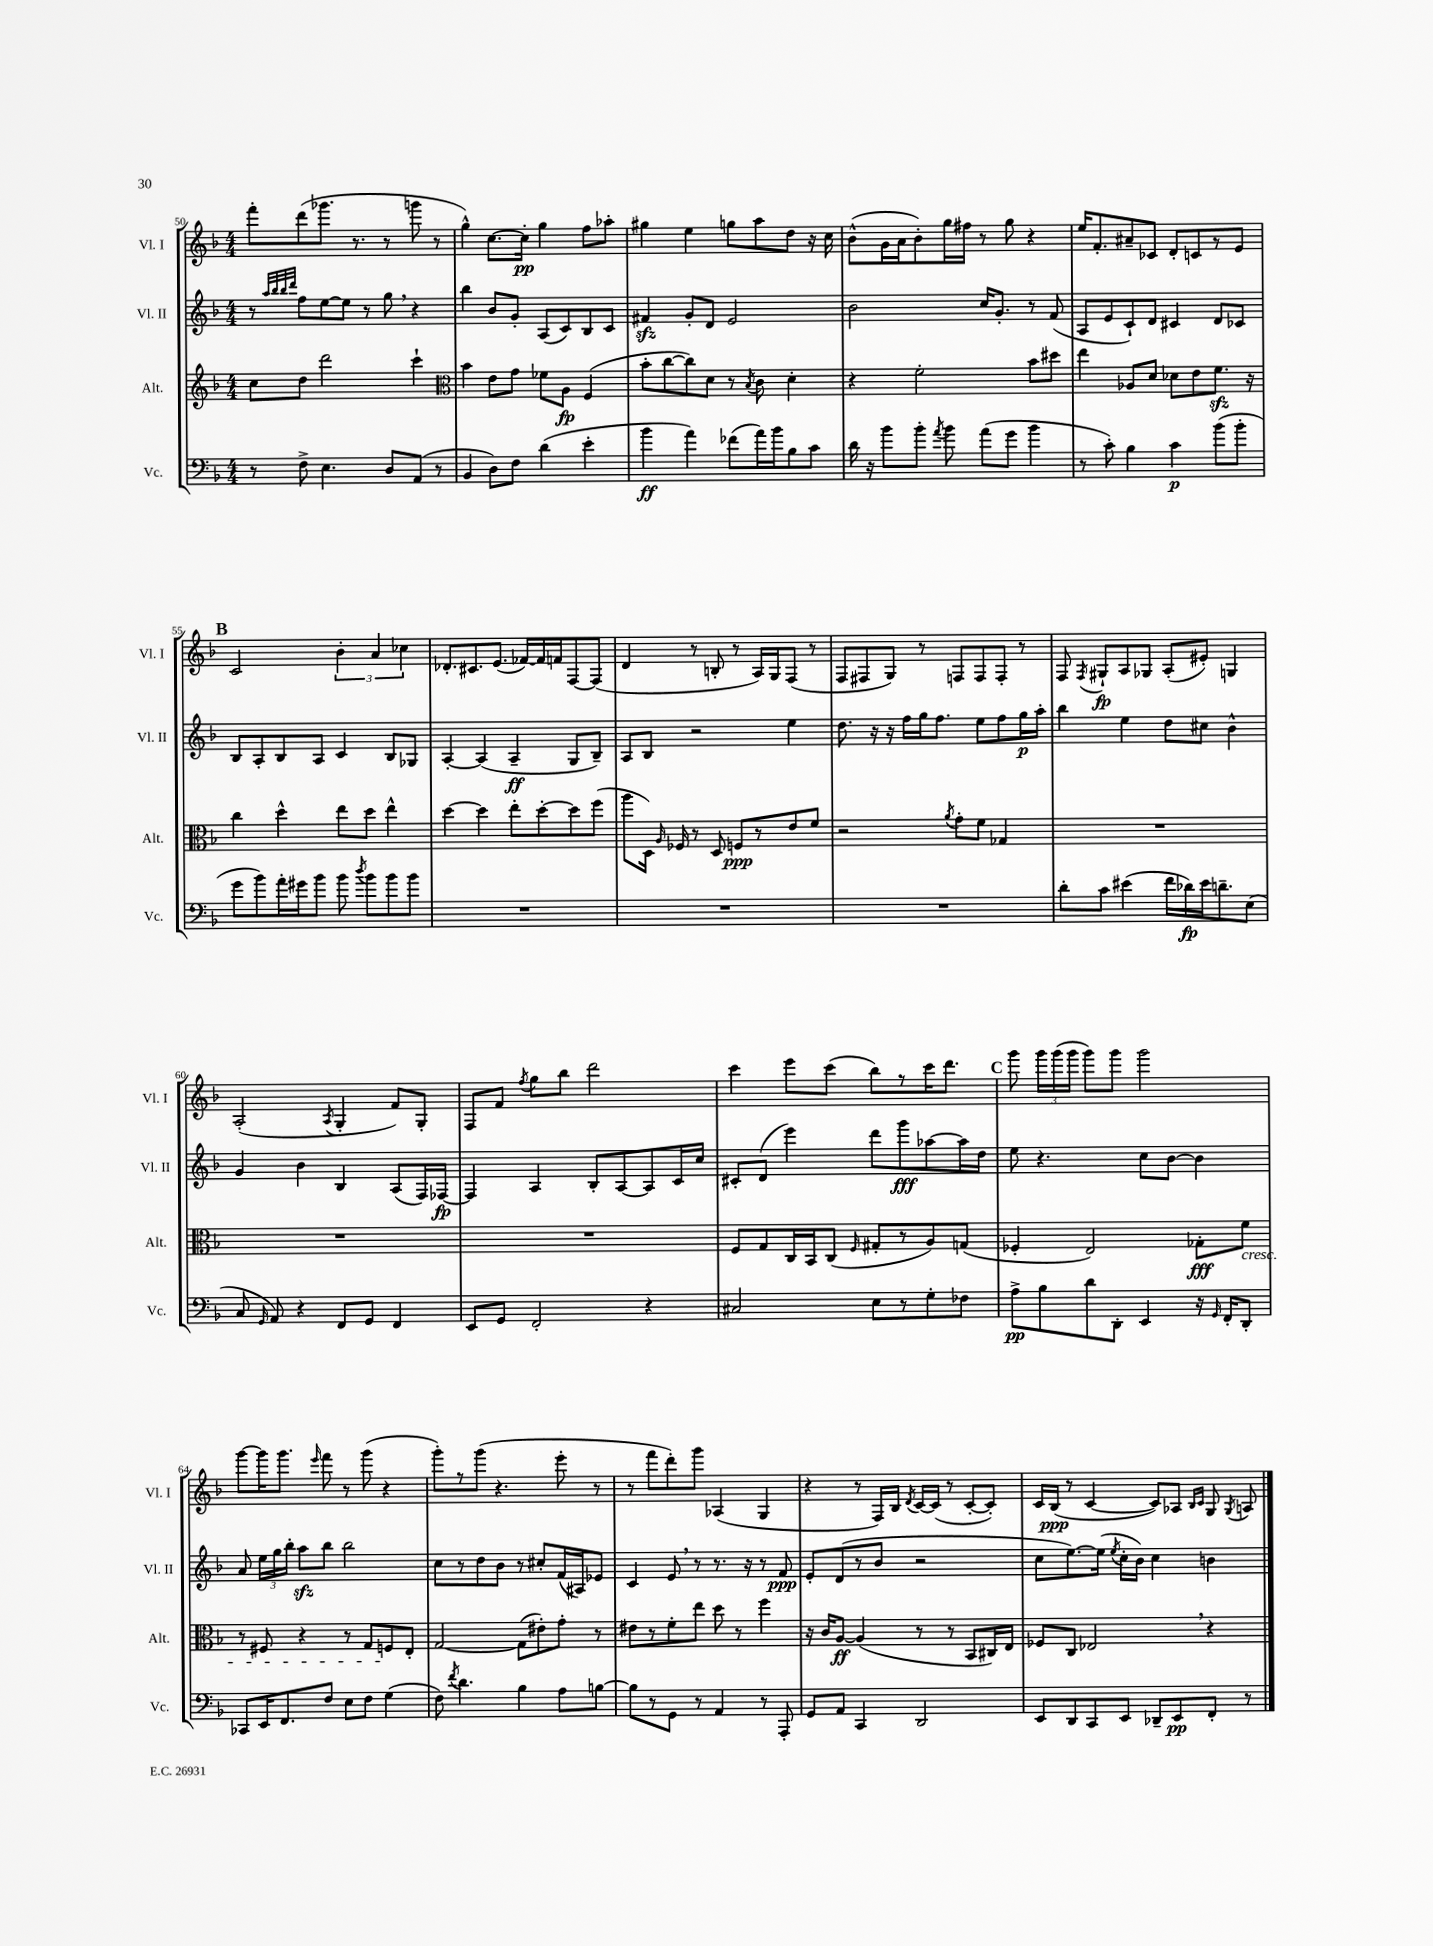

**kern	**kern	**kern	**kern
*staff4	*staff3	*staff2	*staff1
*clefF4	*clefG2	*clefG2	*clefG2
*k[b-]	*k[b-]	*k[b-]	*k[b-]
*M4/4	*M4/4	*M4/4	*M4/4
8r	8cc\L	8r	8fff'\L
.	.	32qqaa/LLL	.
.	.	32qqbb-/	.
.	.	32qqbb-/	.
.	.	32qqddd/JJJ	.
8F^\	8dd\J	8ff\L	(8ddd\
4.E\	2ddd\	[8ee\	8.ggg-\J
.	.	8ee\]J	.
.	.	.	8.r
.	.	8r	.
8D/L	.	8gg\	8r
(8AA/J	4ccc`\	4r	8ggg\
8r	.	.	8r
=	=	=	=
*	*clefC3	*	*
4BB-/	4b-\	4bb-\	4gg^^\)
8D\L)	8e\L	8b-/L	[8.cc\L
8F\J	8g\J	8g'/J	.
.	.	.	16cc'\]Jk
(4d\	8f-\L	(8A/L	4gg\
.	8A\J	8c/)	.
4e'\	(4F/	8B-/	8ff\L
.	.	8c/J	8aa-'\J
=	=	=	=
4b-\	8b-'\L	4f#/	4gg#\
.	[8cc\	.	.
4a\)	8cc\])	8g'/L	4ee\
.	8d\J	8d/J	.
(8f-\L	8r	2e/	8gg\L
.	8qB-/	.	.
16a\L)	8c\	.	8aa\
16b-\J	.	.	.
8B-\	4d'\	.	8dd\J
8c\J	.	.	16r
.	.	.	16cc\
=	=	=	=
16d\	4r	2b-\	(8b-^^\L
16r	.	.	.
8b-\L	.	.	16g\L
.	.	.	16a\J
8b-'\J	2f'\	.	8b-'\)
8qa/	.	.	.
8b-\	.	.	16gg\L
.	.	.	16ff#\JJ
(8a\L	.	16cc/LK	8r
.	.	8.g'/J	.
8g\J	.	.	8gg\
4b-\	8b-\L	8r	4r
.	8dd#\J	(8f/	.
=	=	=	=
8r	4ee\	8A/L	16ee/LK
.	.	.	8.f'/
8c'\)	.	8e/	.
4B-\	8A-/L	8c`/)	8a#~/
.	8d/J	8d/J	8c-/J
4c\	8d-\L	4c#/	8d'/L
.	8e\	.	8c/
(8b-\L	8.f\J	8d/L	8r
8b-'\J	.	8c-/J	8e/J
.	16r	.	.
=	=	=	=
8g\L	4cc\	8B-/L	2c/
8b-\)	.	8A'/	.
16a'\L	4dd^^\	8B-/	.
16g#\J	.	.	.
8b-\J	.	8A/J	.
8b-\	8ee\L	4c/	6b-'\
8qdd/	.	.	.
8b-\L	8dd\J	.	.
.	.	.	6a/
8b-\	4ee^^\	8B-/L	.
.	.	.	6cc-\
8b-\J	.	8G-/J	.
=	=	=	=
1r	[4dd\	[4A'/	8.d-'/L
.	.	.	8.c#/
.	4dd\]	(4A/]	.
.	.	.	(8.e/J
.	8ee'\L	4A~/	.
.	.	.	[16f-/LL)
.	[8dd'\	.	16f-/]
.	.	.	16f/J
.	8dd\]	8G/L	[8F/
.	(8ff\J	8B-~/J)	(8F/]J
=	=	=	=
1r	8aa\L	8A/L	4d/
.	16D\Jk)	8B-/J	.
.	16qqA/	.	.
.	16F-/	.	.
.	8r	2r	8r
.	8D/	.	8B'/
.	8F/L	.	8r
.	8r	.	16A/LL)
.	.	.	16G/J
.	8e/	4ee\	(8F/J
.	8f/J	.	8r
=	=	=	=
1r	2r	8.dd\	8F/L
.	.	.	8F#/
.	.	16r	.
.	.	16r	8G/J)
.	.	16ff\LL	.
.	.	16gg\J	8r
.	.	8.ff\J	.
.	8qa/	.	.
.	8g'\L	.	8F/L
.	8f\J	8ee\L	8F/
.	4G-/	8ff\	8F'/J
.	.	16gg\L	8r
.	.	16aa'\JJ	.
=	=	=	=
8d'\L	1r	4bb-\	8F/
.	.	.	8qF/
8c\J	.	.	8G#`/L
(4e#\	.	4ee\	8A/
.	.	.	8G-/J
16f\LL	.	8dd\L	(8A'/L
16d-\)	.	.	.
16e#\J	.	8cc#\J	8e#'/J)
8.d~\	.	.	.
.	.	4b-^^\	4G/
(8E\J	.	.	.
=	=	=	=
8C/	1r	4g/	(2A'/
16qqGG/	.	.	.
8AA/)	.	.	.
4r	.	4b-\	.
.	.	.	8qA/
8FF/L	.	4B-/	4G'/
8GG/J	.	.	.
4FF/	.	(8A/L	8f/L)
.	.	16F/L)	8G'/J
.	.	[16F-/JJ	.
=	=	=	=
8EE/L	1r	4F-/]	8F/L
8GG/J	.	.	8f/J
.	.	.	8qff/
2FF'/	.	4A/	8gg\L
.	.	.	8bb-\J
.	.	8B-'/L	2ddd\
.	.	[8A/	.
4r	.	8A/]	.
.	.	16c/L	.
.	.	16cc/JJ	.
=	=	=	=
2C#/	8F/L	8c#'/L	4ccc\
.	8G/	(8d/J	.
.	16C/L	4eee\)	8eee\L
.	16BB-/J	.	.
.	(8C/J	.	(8ccc\J
.	16qqF/	.	.
8E\L	8G#'/L	8ddd\L	8bb-\L)
8r	8r	8ggg\	8r
8G'\	8A/)	[8aa-\	16ccc\K
.	.	.	8.ddd\J
8F-\J	(8G/J	16aa-\]L	.
.	.	16dd\JJ	.
=	=	=	=
8A^\L	4F-'/	8ee\	8ggg\
8B-\	.	4.r	24ggg\LL
.	.	.	(24ggg\
.	.	.	24ggg\JJ
8d\	2E/)	.	8ggg\L)
8DD'\J	.	.	8ggg\J
4EE/	.	8cc\L	2ggg\
.	.	[8b-\J	.
16r	8G-'\L	4b-\]	.
16qqGG/	.	.	.
16FF'/LK	.	.	.
8DD'/J	8f\J	.	.
=	=	=	=
8CC-/L	8r	8a/	[8ggg\L
16EE/K	8F#/	24ee\LL	16ggg\]K
.	.	24gg\	.
8.FF/	.	.	8.ggg\J
.	.	24bb-'\JJ	.
.	4r	8aa\L	.
.	.	.	16qqeee/
8F/J	.	8bb-\J	8fff\
8E\L	8r	2bb-\	8r
8F\J	8G/L	.	(8ggg\
(4G\	8F/	.	4r
.	8E'/J	.	.
=	=	=	=
8F\)	[2G/	8cc\L	8ggg'\L)
8qf/	.	.	.
4.d\	.	8r	8r
.	.	8dd\	(8ggg\J
.	.	8b-\J	4.r
4B-\	(8G\]L	8r	.
.	8e#'\)	8cc#'/L	.
8A\L	8g'\J	(16f/L	8eee'\
.	.	16A#/J)	.
[8B\J	8r	8e-/J	8r
=	=	=	=
8B\]L	8e#\L	4c/	8r
8r	8r	.	8fff\L
8GG\J	8f'\	8e/	8ddd'\)
8r	8ee\J	8r	8ggg\J
4AA/	8dd\	8.r	(4A-/
.	8r	.	.
.	.	16r	.
8r	4ff\	8r	4G/
8AAA'/	.	8f/	.
=	=	=	=
8GG/L	16r	8e'/L	4r
.	16c/LK	.	.
8AA/J	[8A/J	(8d/	.
4CC/	(4A/]	8r	8r
.	.	8b-/J	16F/LL)
.	.	.	16B-/JJ
.	.	.	8qd/
2DD/	8r	2r	[16c/LL
.	.	.	(16c/]JJ
.	8r	.	8r
.	8BB-/L	.	[8c'/L
.	16C#/L)	.	8c'/]J)
.	16E/JJ	.	.
=	=	=	=
8EE/L	8F-/L	8cc\L	16c/LL
.	.	.	(16B-/JJ
8DD/	8C/J	[8.ee\)	8r
8CC/	2E-/	.	[4c/
.	.	(16ee\]Jk	.
.	.	8qee/	.
8EE/J	.	16cc'\LL	.
.	.	16b-\JJ)	.
8DD-~/L	.	4cc\	8c/]L)
8EE/	.	.	8A-/J
.	.	.	16qqB-/LL
.	.	.	16qqc/JJ
8FF'/J	4r	4b\	8G/
.	.	.	8qG/
8r	.	.	8A/
==	==	==	==
*-	*-	*-	*-
